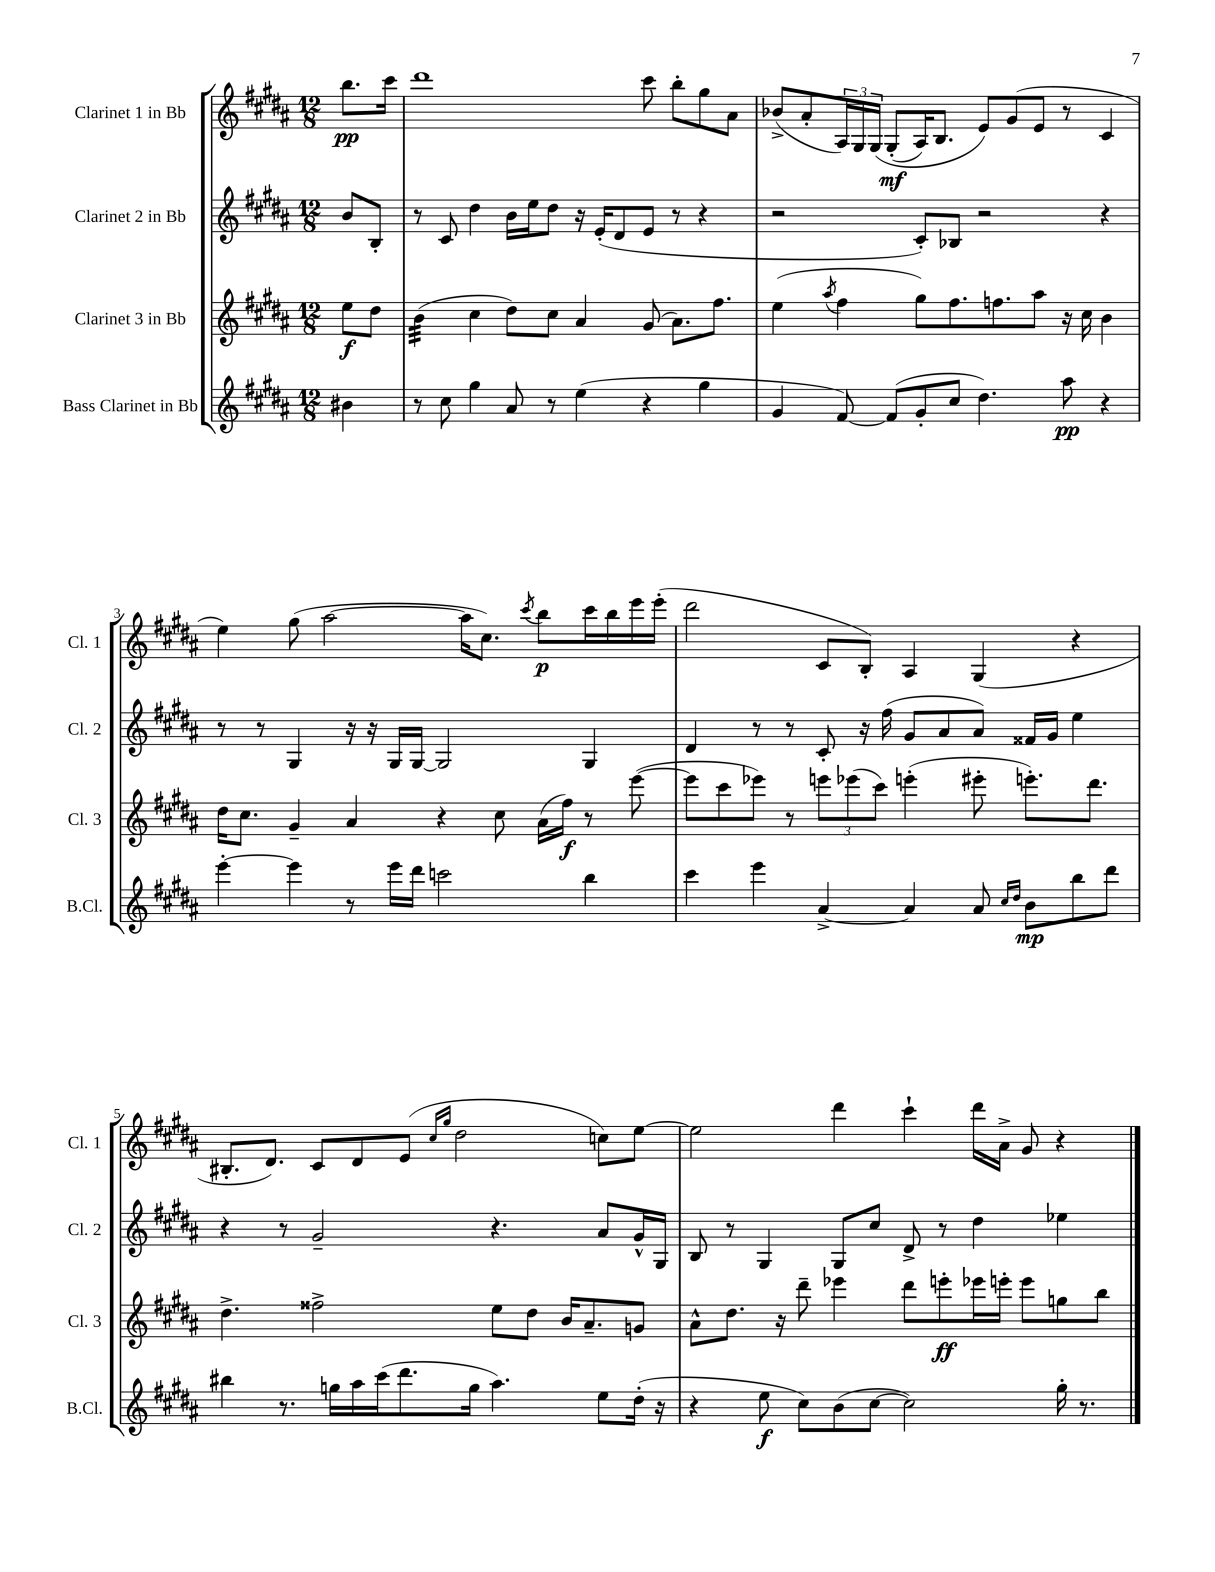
<<
\new StaffGroup <<
\new Staff = "s0" \with { instrumentName = "Clarinet 1 in Bb" shortInstrumentName = "Cl. 1" } {
    \clef treble \key b \major \numericTimeSignature \time 12/8 \partial 4
    b''8.\pp cis'''16 |
    dis'''1 cis'''8 b''8-. gis''8 ais'8 |
    bes'8->( ais'8-. \tuplet 3/2 { ais16) gis16 gis16\( } gis8-.\mf( ais16) b8. e'8\) gis'8( e'8 r8 cis'4 |
    e''4) gis''8( ais''2~ ais''16 cis''8.) \acciaccatura { cis'''8 } b''8\p cis'''16 b''16 e'''16 e'''16-.( |
    dis'''2 cis'8 b8-.) ais4 gis4( r4 |
    bis8.-. dis'8.) cis'8 dis'8 e'8( \grace { cis''16 gis''16 } dis''2 c''8) e''8~ |
    e''2 dis'''4 cis'''4-! dis'''16 ais'16-> gis'8 r4 \bar "|." |
}
\new Staff = "s1" \with { instrumentName = "Clarinet 2 in Bb" shortInstrumentName = "Cl. 2" } {
    \clef treble \key b \major \numericTimeSignature \time 12/8 \partial 4
    b'8 b8-. |
    r8 cis'8 dis''4 b'16 e''16 dis''8 r16 e'16-.( dis'8 e'8 r8 r4 |
    r2 cis'8-.) bes8 r2 r4 |
    r8 r8 gis4 r16 r16 gis16 gis16~ gis2 gis4 |
    dis'4 r8 r8 cis'8-. r16 fis''16( gis'8 ais'8 ais'8) fisis'16 gis'16 e''4 |
    r4 r8 gis'2-- r4. ais'8 gis'16-^ gis16 |
    b8 r8 gis4 gis8 cis''8 dis'8-> r8 dis''4 ees''4 \bar "|." |
}
\new Staff = "s2" \with { instrumentName = "Clarinet 3 in Bb" shortInstrumentName = "Cl. 3" } {
    \clef treble \key b \major \numericTimeSignature \time 12/8 \partial 4
    e''8\f dis''8 |
    b'4:32( cis''4 dis''8) cis''8 ais'4 gis'8( ais'8.) fis''8. |
    e''4( \acciaccatura { ais''8 } fis''4 gis''8) fis''8. f''8. ais''8 r16 cis''16 b'4 |
    dis''16 cis''8. gis'4-- ais'4 r4 cis''8 ais'16( fis''16\f) r8 e'''8~( |
    e'''8 cis'''8 ees'''8) r8 \tuplet 3/2 { e'''8 ees'''8( cis'''8) } e'''4-.( eis'''8-. e'''8.-.) dis'''8. |
    dis''4.-> fisis''2-> e''8 dis''8 b'16 ais'8.-- g'8 |
    ais'8-^ dis''8. r16 dis'''8-- ees'''4 dis'''8 e'''8-.\ff ees'''16 e'''16-. e'''8 g''8 b''8 \bar "|." |
}
\new Staff = "s3" \with { instrumentName = "Bass Clarinet in Bb" shortInstrumentName = "B.Cl." } {
    \clef treble \key b \major \numericTimeSignature \time 12/8 \partial 4
    bis'4 |
    r8 cis''8 gis''4 ais'8 r8 e''4( r4 gis''4 |
    gis'4 fis'8~) fis'8( gis'8-. cis''8 dis''4.) ais''8\pp r4 |
    e'''4~-. e'''4 r8 e'''16 dis'''16 c'''2 b''4 |
    cis'''4 e'''4 ais'4~-> ais'4 ais'8 \grace { cis''16 dis''16 } b'8\mp b''8 dis'''8 |
    bis''4 r8. g''16 ais''16 cis'''16( dis'''8. g''16 ais''4.) e''8 dis''16-.( r16 |
    r4 e''8\f cis''8) b'8( cis''8~ cis''2) gis''16-. r8. \bar "|." |
}
>>
>>
